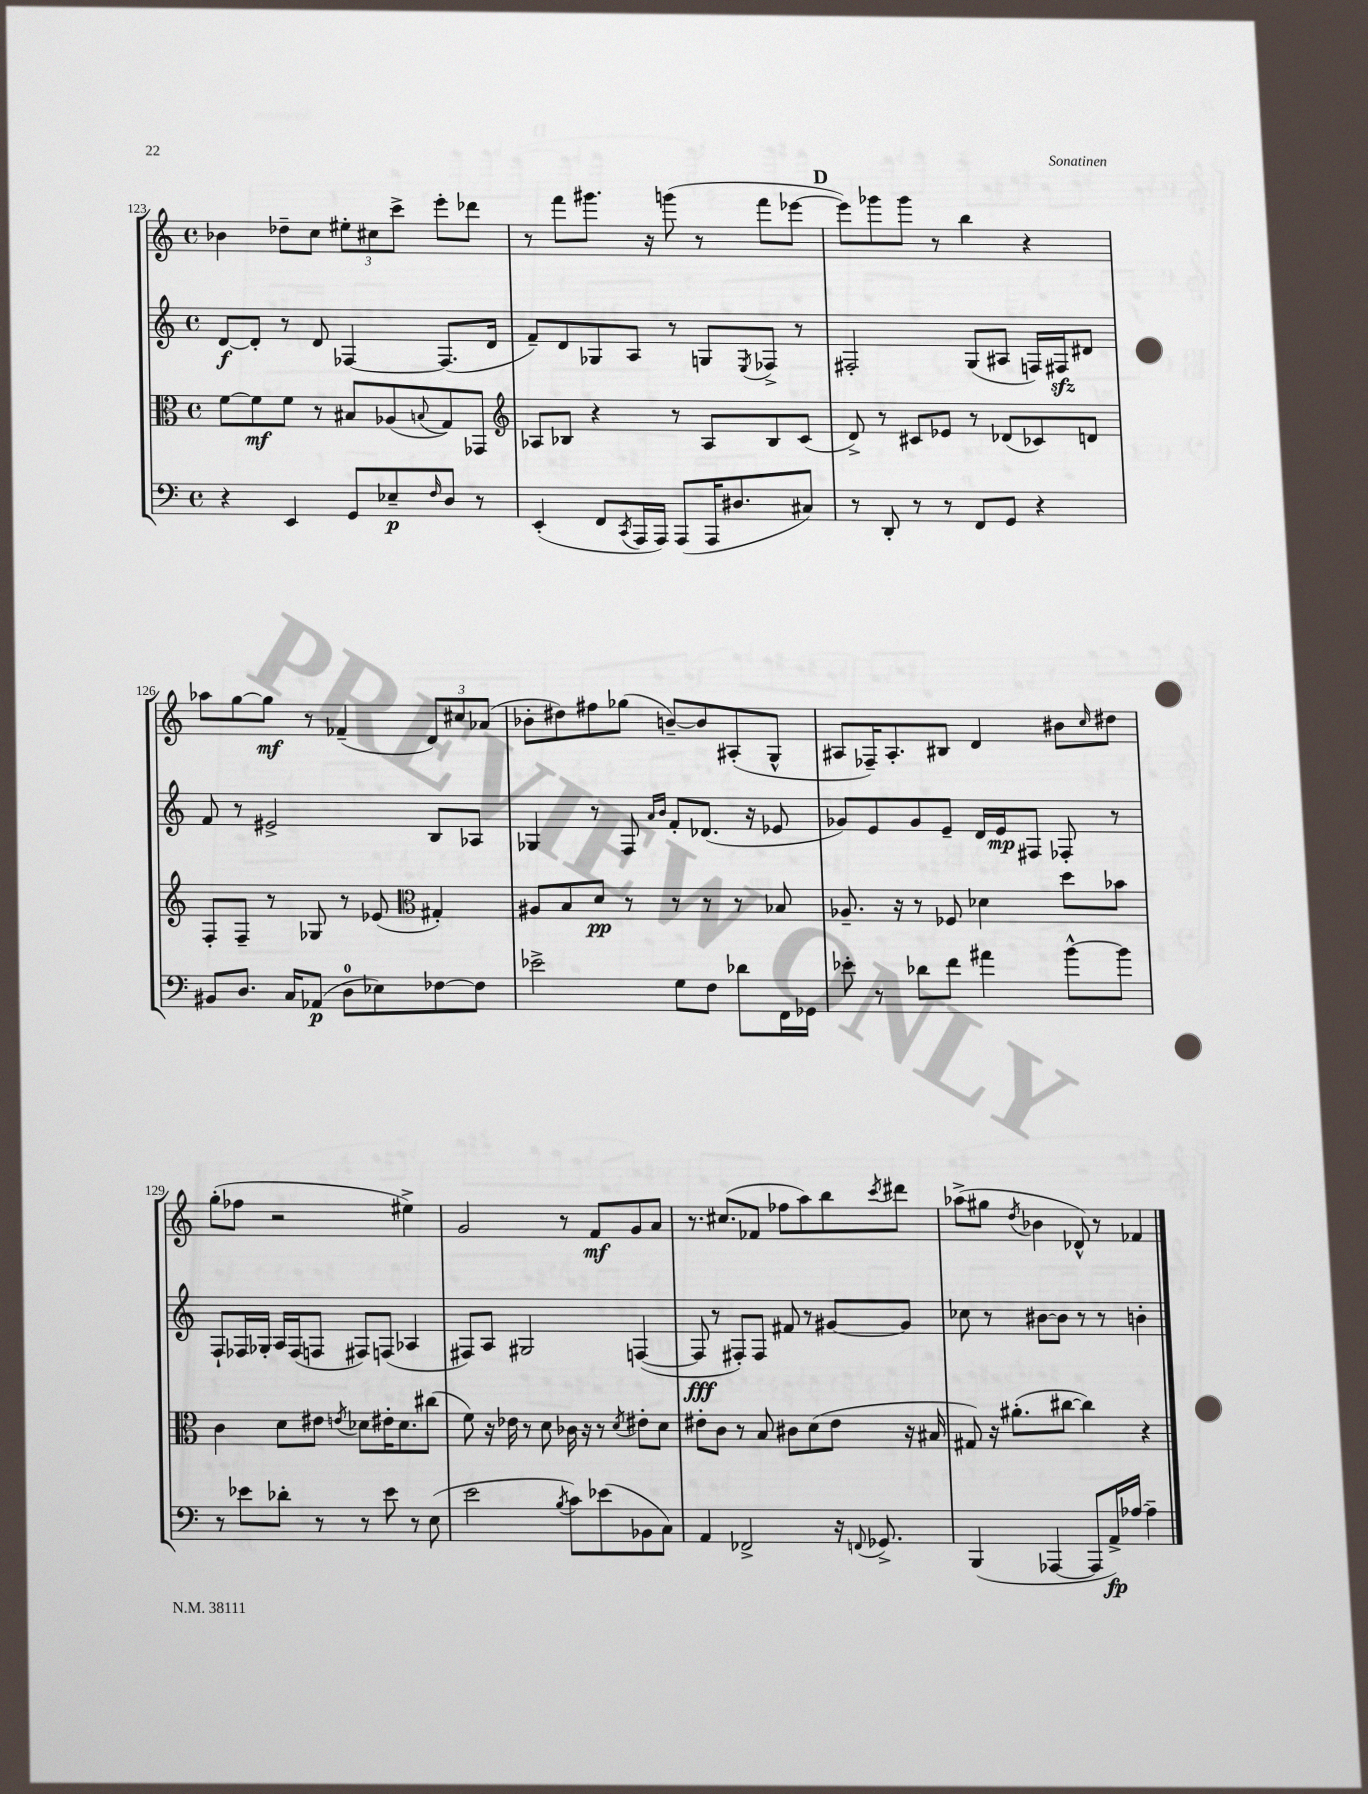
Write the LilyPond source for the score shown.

<<
\new StaffGroup <<
\new Staff = "s0" {
    \clef treble \key c \major \defaultTimeSignature \time 4/4
    bes'4 des''8-- c''8 \tuplet 3/2 { eis''8-. cis''8 c'''8-> } e'''8-. des'''8 |
    r8 f'''8 gis'''8. r16 g'''8( r8 f'''8 ees'''8~ |
    \mark \markup { \bold "D" } ees'''8) ges'''8 ges'''8 r8 b''4 r4 |
    aes''8 g''8~ g''8\mf r8 fes'4--( \tuplet 3/2 { d'8) cis''8 aes'8( } |
    bes'8-. dis''8) fis''8 ges''8( b'8~--) b'8 ais8-.( g8-^ |
    ais8 fes16--) ais8.-. bis8 d'4 bis'8 \grace { c''16 } dis''8 |
    g''8-.( fes''8 r2 eis''4->) |
    g'2 r8 f'8\mf g'8 a'8 |
    r8. cis''8.( fes'8 fes''8 a''8) b''8 \acciaccatura { c'''8 } dis'''8 |
    aes''8->( gis''8 \acciaccatura { d''8 } bes'4 des'8-^) r8 fes'4 \bar "|." |
}
\new Staff = "s1" {
    \clef treble \key c \major \defaultTimeSignature \time 4/4
    d'8~\f d'8-. r8 d'8 fes4~ fes8.( d'16 |
    f'8--) d'8 ges8 a8 r8 g8 \acciaccatura { e8 } fes8-> r8 |
    \mark \markup { \bold "D" } fis2-. g8( ais8 f16) fis16\sfz dis'8 |
    f'8 r8 eis'2-> b8 aes8 |
    ges4 r8 f8 \grace { a'16 b'16 } f'8-. des'8.( r16 ees'8 |
    ges'8) e'8 ges'8 e'8-- d'16 e'16\mp fis8 fes8-. r8 |
    f8-! fes16 ges16-. a16 fes16( f8 fis8) f8( aes4 |
    fis8) a8 gis2 f4~( |
    f8\fff r8 fis8-.) fis8 fis'8 r8 gis'8~ gis'8 |
    ces''8 r8 bis'8~ bis'8 r8 r8 b'4-. \bar "|." |
}
\new Staff = "s2" {
    \clef alto \key c \major \defaultTimeSignature \time 4/4
    f'8~ f'8\mf f'8 r8 bis8 aes8( \appoggiatura { b8 } g8) ges,8 |
    \clef treble aes8 bes8 r4 r8 aes8 bes8 c'8( |
    \mark \markup { \bold "D" } d'8->) r8 cis'8 ees'8 r8 des'8( ces'8) d'8 |
    f8-. f8-- r8 ges8 r8 ees'8( \clef alto gis4-.) |
    ais8 b8 d'8\pp r8 r8 r8 r8 bes8 |
    aes8.-- r16 r8 fes8 des'4 d''8 bes'8 |
    c'4 d'8 eis'8 \acciaccatura { e'8 } des'8 eis'16-. des'8. cis''8( |
    f'8) r16 ees'16 r8 d'8 ces'16 r16 r8 \acciaccatura { d'8 } eis'8-. d'8 |
    eis'8-. c'8 r8 b8 cis'8 d'8( eis'8 r16 bis16 |
    gis8) r16 ais'8.-.( cis''8~ cis''4) r4 \bar "|." |
}
\new Staff = "s3" {
    \clef bass \key c \major \defaultTimeSignature \time 4/4
    r4 e,4 g,8 ees8--\p \grace { f16 } d8 r8 |
    e,4-.( f,8 \acciaccatura { c,8 } a,,16 a,,16) a,,8( a,,16 dis8. cis8) |
    \mark \markup { \bold "D" } r8 d,8-. r8 r8 f,8 g,8 r4 |
    bis,8 d8. c16 aes,8\p( d8-0 ees8) fes8~ fes8 |
    ees'2-> g8 f8 des'8 f,16 ges,16 |
    ees'8-. r8 des'8 f'8 ais'4 b'8~-^ b'8 |
    r8 ees'8 des'8-. r8 r8 ees'8 r8 e8( |
    e'2 \acciaccatura { b8 } c'8) ees'8( bes,8 c8) |
    a,4 fes,2-> r16 \appoggiatura { f,8 } ges,8.-> |
    b,,4( aes,,4~ aes,,8 a,16->\fp) aes16~ aes4-- \bar "|." |
}
>>
>>
\layout { \context { \Score currentBarNumber = #123 } }
